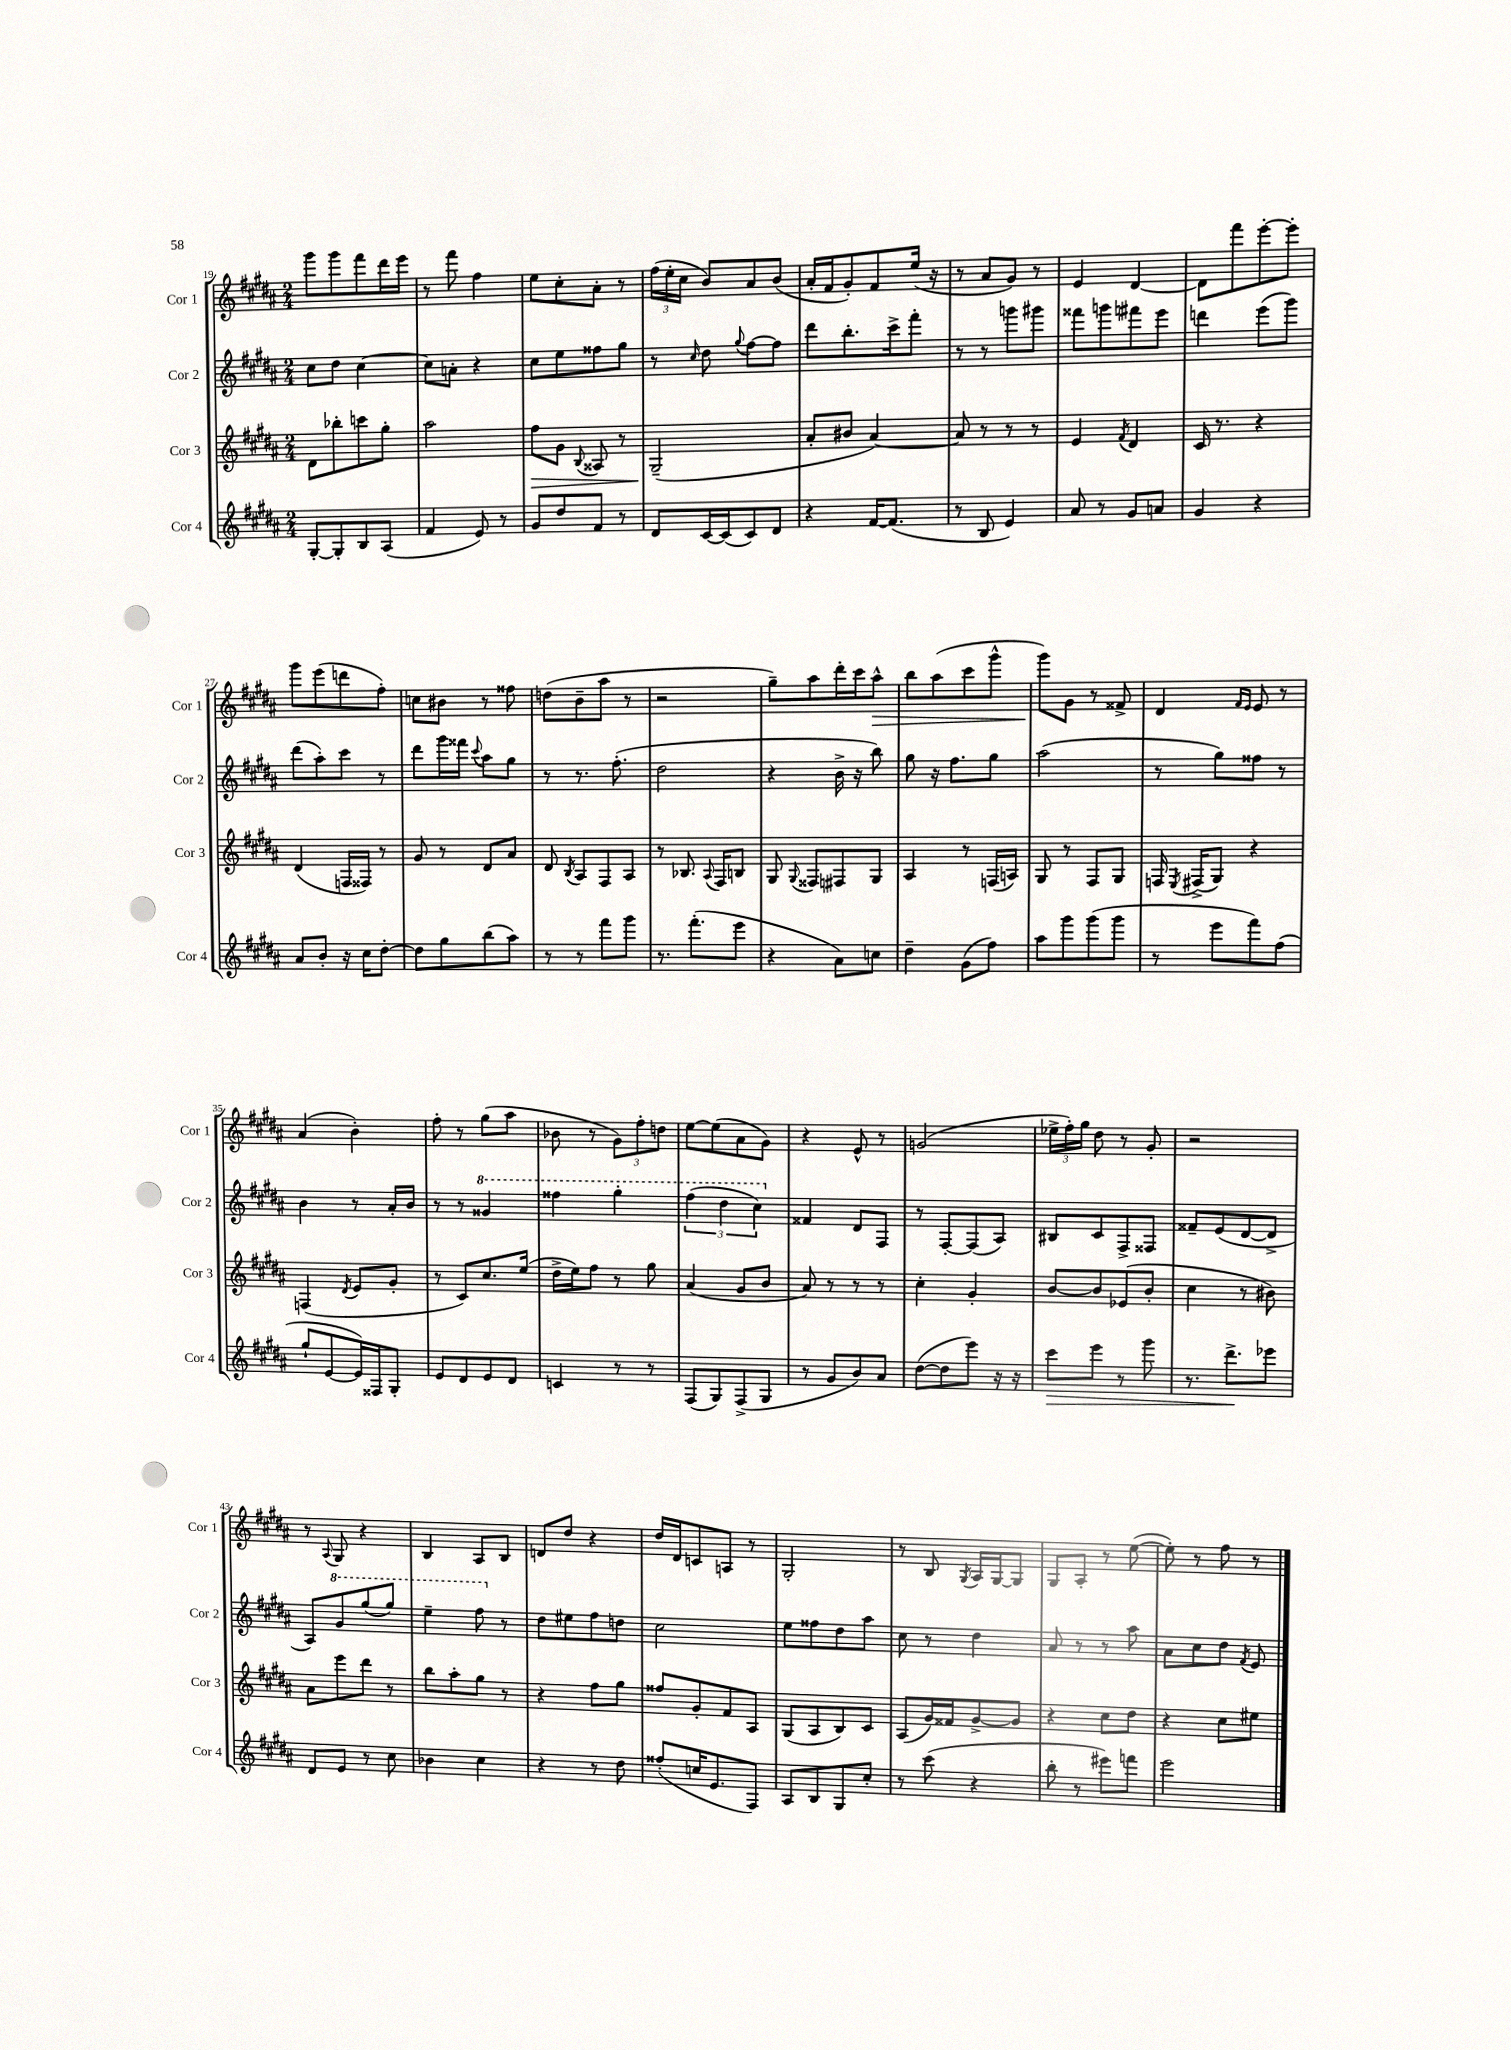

**kern	**kern	**kern	**kern
*staff4	*staff3	*staff2	*staff1
*clefG2	*clefG2	*clefG2	*clefG2
*k[f#c#g#d#a#]	*k[f#c#g#d#a#]	*k[f#c#g#d#a#]	*k[f#c#g#d#a#]
*M2/4	*M2/4	*M2/4	*M2/4
[8G#'/L	8d#\L	8cc#\L	8ggg#\L
8G#'/]	8bb-'\	8dd#\J	8ggg#\
8B/	8ccc\	[4cc#\	8fff#\
(8A#/J	8gg#'\J	.	16ddd#\L
.	.	.	16eee\JJ
=	=	=	=
4f#/	2aa#\	8cc#\]L	8r
.	.	8a'\J	8fff#\
8e/)	.	4r	4ff#\
8r	.	.	.
=	=	=	=
8g#/L	8ff#\L	8cc#\L	8ee\L
8dd#/	8g#\J	8ee\	8cc#'\
.	8qqB/	.	.
8f#/J	8A##/	8ff##\	8a#'\J
8r	8r	8gg#\J	8r
=	=	=	=
8d#/L	(2G#~/	8r	(24ff#\LL
.	.	.	24ee'\
.	.	.	24cc#\JJ
.	.	16qqcc#/	.
[16c#/L	.	8dd#\	8b/L)
(16c#/]J	.	.	.
.	.	8qqgg#/	.
8c#/)	.	[8ff#\L	8a#/
8d#/J	.	8ff#\]J	(8b/J
=	=	=	=
4r	8a#'/L	8ddd#\L	16a#'/LL
.	.	.	16f#/J
.	8b#/J	8.bb'\	8g#'/)
[16f#/LK	[4a#/)	.	8f#/
(8.f#/]J	.	16ccc#^\k	.
.	.	8fff#'\J	(16ee/Jk
.	.	.	16r
=	=	=	=
8r	8a#/]	8r	8r
8B/	8r	8r	8a#/L
4e/)	8r	8ggg\L	8g#/J)
.	8r	8ggg#\J	8r
=	=	=	=
8a#/	4e/	8fff##\L	4e/
8r	.	8ggg\	.
.	8qf#/	.	.
8g#/L	4d#/	8fff#\	[4d#/
8a/J	.	8eee\J	.
=	=	=	=
4g#/	16c#/	4ddd\	8d#\]L
.	8.r	.	.
.	.	.	8fff#\
4r	4r	(8eee\L	[8eee'\
.	.	8ggg#\J)	8eee'\]J
=	=	=	=
8a#/L	(4d#/	(8ddd#\L	8ggg#\L
8b'/J	.	8aa#'\)	(8eee\
16r	16F/LL	8ccc#\J	8ddd\
16cc#\LK	16F##/JJ)	.	.
[8dd#'\J	8r	8r	8ff#'\J)
=	=	=	=
8dd#\]L	8g#/	8ddd#\L	8cc\L
8gg#\	8r	16ggg#\L	8b#\J
.	.	16fff##\JJ	.
.	.	8qqccc#/	.
(8bb\	8d#/L	8aa#\L	8r
8aa#\J)	8a#/J	8gg#\J	8ff##\
=	=	=	=
8r	8d#/	8r	(8dd\L
.	8qB/	.	.
8r	8A#/L	8.r	8b~\
8fff#\L	8F#/	.	8aa#\J
.	.	(8.ff#'\	.
8ggg#\J	8A#/J	.	8r
=	=	=	=
8.r	8r	2dd#\	2r
.	8.B-/	.	.
(8.fff#'\L	.	.	.
.	8qqA#/	.	.
.	16F#/LK	.	.
8eee\J	8B/J	.	.
=	=	=	=
4r	8G#/	4r	8gg#~\L)
.	8qqG#/	.	.
.	8F##/L	.	8aa#\
8a#\L)	8F#/	16b^\	16ddd#'\L
.	.	16r	16ccc#\J
8cc\J	8G#/J	8bb\)	8aa#^^\J
=	=	=	=
4dd#~\	4A#/	8gg#\	8bb\L
.	.	16r	(8aa#\
.	.	8.ff#\L	.
(8g#\L	8r	.	8ccc#\
8ff#\J)	(16F/LL	8gg#\J	8ggg#^^\J
.	16A/JJ)	.	.
=	=	=	=
8aa#\L	8G#/	(2aa#\	8ggg#\L)
8ggg#\	8r	.	8g#\J
(8ggg#\	8F#/L	.	8r
8ggg#\J	8G#/J	.	8f##^/
=	=	=	=
8r	16F/	8r	4d#/
.	8qE/	.	.
.	(16F#^/LK	.	.
8eee\L	8G#/J)	8gg#\L)	.
.	.	.	16qqf#/LL
.	.	.	16qqe/JJ
8fff#\)	4r	8ff##\J	8e/
(8ff#\J	.	8r	8r
=	=	=	=
8gg#`/L	(4F/	4b\	(4a#/
[8e/	.	.	.
.	8qd#/	.	.
16e/]L)	8e/L	8r	4b'\)
16F##/J	.	.	.
8G#'/J	8g#'/J	16a#'/LL	.
.	.	16b/JJ	.
=	=	=	=
8e/L	8r	8r	8ff#'\
8d#/	8c#/L)	8r	8r
8e/	8.cc#/	4gg##/	(8gg#\L
8d#/J	.	.	8aa#\J
.	(16ee/Jk	.	.
=	=	=	=
4c/	16dd#^\LL	4fff##\	8b-\
.	16ee\J)	.	.
.	8ff#\J	.	8r
8r	8r	4ggg#'\	12g#\L)
.	.	.	12ff#'\
8r	8gg#\	.	.
.	.	.	12dd\J
=	=	=	=
(8F#/L	(4a#/	(6fff#\	[8ee\L
8G#/)	.	.	(8ee\]
.	.	6ddd#\	.
(8F#^/	8g#/L	.	8a#\
.	.	6ccc#\)	.
8G#/J	8b/J	.	8g#\J)
=	=	=	=
8r	8a#/)	4f##/	4r
8g#/L	8r	.	.
8b/)	8r	8d#/L	8e^^/
8a#/J	8r	8F#/J	8r
=	=	=	=
([8dd#\L	4cc#'\	8r	(2g/
8dd#\]	.	[8F#'/L	.
8eee\J)	4g#'/	(8F#/]	.
16r	.	8A#/J)	.
16r	.	.	.
=	=	=	=
8ccc#\L	[8b/L	8B#/L	24ee-^\LL
.	.	.	24ff#'\)
.	.	.	24gg#\JJ
8eee\J	8b/]	8c#/	8dd#\
8r	(8e-/	8F#^/	8r
8ggg#\	8b'/J	8F##/J	8g#'/
=	=	=	=
8.r	4cc#\	8f##~/L	2r
.	.	(8e/	.
8.ddd#^\L	.	.	.
.	8r	[8d#/	.
8eee-\J	8b#\)	8d#^/]J	.
=	=	=	=
8d#/L	8a#\L	8A#/L)	8r
.	.	.	8qqA#/
8e/J	8eee\	8gg#/	8G#/
8r	8ddd#\J	(8ggg#/	4r
8cc#\	8r	8ggg#/J)	.
=	=	=	=
4b-\	8bb\L	4eee~\	4B/
.	8aa#'\	.	.
4cc#\	8gg#\J	8fff#\	8A#/L
.	8r	8r	8B/J
=	=	=	=
4r	4r	8dd#\L	8d/L
.	.	8ee#\	8dd#/J
8r	8ff#\L	8ff#\	4r
8dd#\	8gg#\J	8dd\J	.
=	=	=	=
(8ff##'/L	8ff##/L	2cc#\	16dd#/LL
.	.	.	16d#/J
16cc/K	8g#'/	.	8c/
8.e/	.	.	.
.	8f#/	.	8A/J
8F#/J)	8A#/J	.	8r
=	=	=	=
8A#/L	(8G#/L	8ee\L	2G#'/
8B/	8A#/	8ff##\	.
8G#/	8B/)	8dd#\	.
8cc#'/J	8c#/J	8aa#\J	.
=	=	=	=
8r	(8A#/L	8cc#\	8r
(8ccc#\	16g#/L)	8r	8B/
.	16f##/J	.	.
.	.	.	8qG#/
4r	[8g#^/	4dd#\	16A#/LL
.	.	.	[16G#/J
.	8g#/]J	.	8G#/]J
=	=	=	=
8bb'\	4r	8a#/	8G#/L
8r	.	8r	8A#'/J
8eee#\L)	8cc#\L	8r	8r
8fff\J	8dd#\J	8aa#\	([8ee\
=	=	=	=
2eee\	4r	8a#\L	8ee'\])
.	.	8cc#\	8r
.	8cc#\L	8dd#\J	8ff#\
.	.	8qf#/	.
.	8ee#\J	8e/	8r
==	==	==	==
*-	*-	*-	*-
